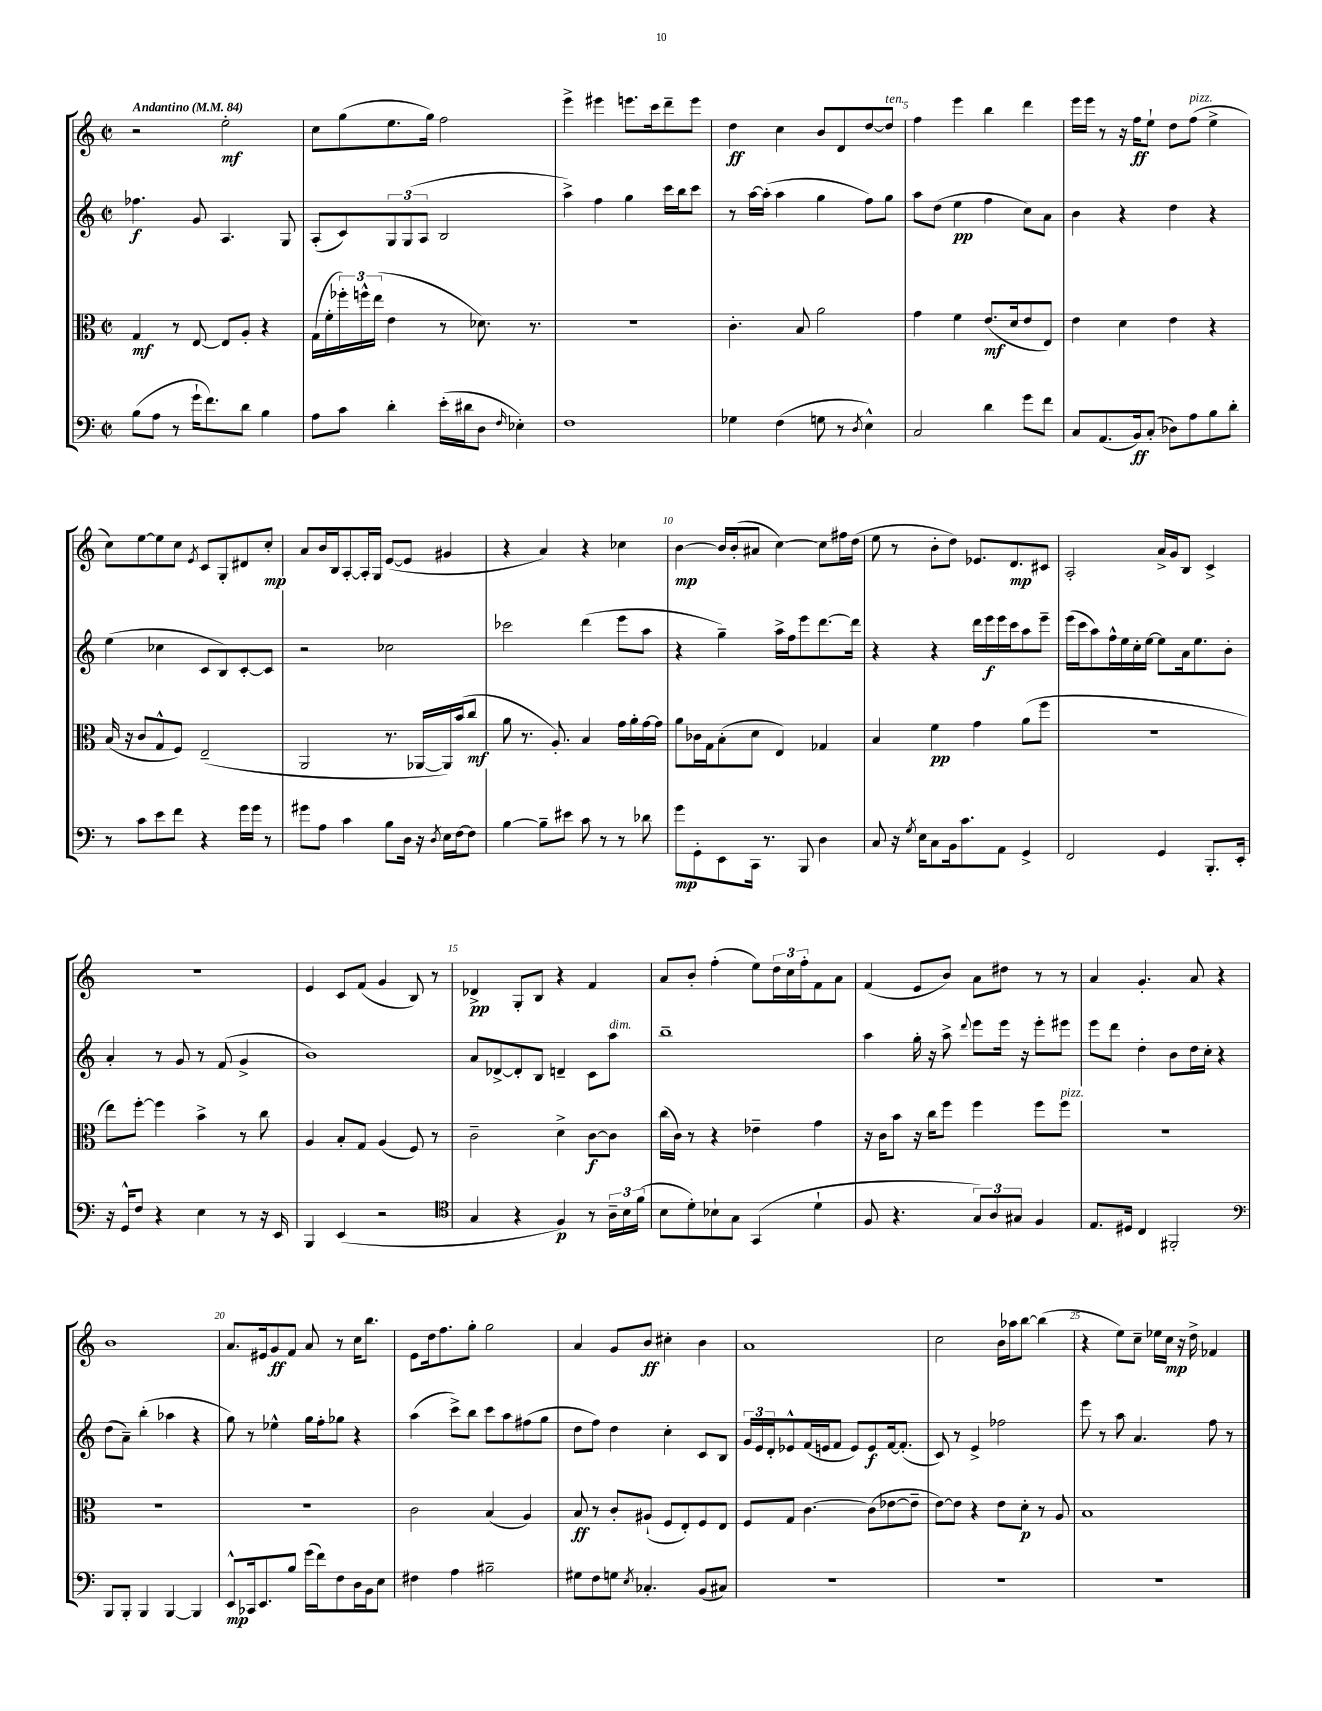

**kern	**kern	**kern	**kern
*staff4	*staff3	*staff2	*staff1
*clefF4	*clefC3	*clefG2	*clefG2
*k[]	*k[]	*k[]	*k[]
*M2/2	*M2/2	*M2/2	*M2/2
*met(c|)	*met(c|)	*met(c|)	*met(c|)
*MM84	*MM84	*MM84	*MM84
(8B\L	4G/	4.ff-\	2r
8A\J	.	.	.
8r	8r	.	.
16g`\LK	[8E/	8g/	.
8.f\)	.	.	.
.	8E/]L	4.A/	2ee'\
8d\J	8A'/J	.	.
4B\	4r	.	.
.	.	8G/	.
=	=	=	=
8A\L	(16G\LL	(8A'/L	8cc\L
.	16f'\	.	.
8c\J	24ff-'\)	8c/)	(8gg\
.	24ff^^\	.	.
.	(24ee\JJ	.	.
4d'\	4e\	12G/	8.ee\
.	.	(12G/	.
.	.	12A/J	.
.	.	.	16gg\Jk)
(16e'\LL	8r	2B/	2ff\
16d#\J	.	.	.
8D\J	8.d-\)	.	.
16qqF/	.	.	.
4E-'\)	.	.	.
.	8.r	.	.
=	=	=	=
1F	1r	4aa^\)	4eee^\
.	.	4ff\	4eee#\
.	.	4gg\	8.eee\L
.	.	.	16ccc\k
.	.	16ccc\LL	8ddd~\
.	.	16bb\J	.
.	.	8ccc\J	8eee\J
=	=	=	=
4G-\	4.c'\	8r	4dd\
.	.	[16aa\LL	.
.	.	(16aa'\]JJ	.
(4F\	.	4aa\	4cc\
.	8B/	.	.
8G\	2a\	4gg\	8b/L
8r	.	.	8d/
8qD/	.	.	.
4E^^\)	.	8ff\L)	[8dd/
.	.	8gg\J	8dd/]J
=	=	=	=
2C/	4g\	8aa\L	4ff\
.	.	(8dd\J	.
.	4f\	4ee\	4eee\
4d\	(8.e/L	4ff\	4bb\
.	16d/k	.	.
8g\L	8e/	8cc\L)	4ddd\
8f\J	8E/J)	8a\J	.
=	=	=	=
8C/L	4e\	4b\	16eee\LL
.	.	.	16eee\JJ
(8.AA/	.	.	8r
.	4d\	4r	16r
16BB/k)	.	.	16ff\LK
(8C'/J	.	.	8ee`\J
8D-\L)	4e\	4dd\	8dd\L
8A\	.	.	(8ff\J
8B\	4r	4r	4ee^\
8d'\J	.	.	.
=	=	=	=
8r	(16B/	(4ee\	8cc\L)
.	16r	.	.
8c\L	8c/L	.	[8ee\
8e\	8G^^/	4cc-\	8ee\]
8f\J	8F/J)	.	8cc\J
.	.	.	8qe/
4r	(2E~/	8c/L	8c/L
.	.	8B/)	8G'/
16g\LL	.	[8c'/	8d#/
16g\JJ	.	.	.
8r	.	8c/]J	8cc'/J
=	=	=	=
8g#\L	2AA/	2r	8a/L
8A\J	.	.	16b/L
.	.	.	16B/J
4c\	.	.	[8A'/
.	.	.	16A'/]L
.	.	.	16G/JJ
8B\L	8.r	2cc-\	([8e/L
16D\Jk	.	.	8e/]J
16r	[16AA-/LL	.	.
8qD/	.	.	.
16E\LL	16AA-/])	.	4g#/
[16F\J	(16b/J	.	.
8F\]J	8cc/J	.	.
=	=	=	=
[4B\	8a\	2ccc-\	4r
.	8.r	.	.
8B~\]L	.	.	4a/)
.	8.A'/)	.	.
8e#\J	.	.	.
8c\	4B/	(4ddd\	4r
8r	.	.	.
8r	16g\LL	8eee\L	4cc-\
.	16a'\	.	.
8d-\	[16g\	8aa\J	.
.	16g\]JJ	.	.
=	=	=	=
8g\L	8a\L	4r	[4b\
8GG'\	16c-\L	.	.
.	16G\J	.	.
8EE\	(8B'\	4gg~\)	16b/]LL
.	.	.	(16b'/J
16CC\Jk	8d\J	.	8a#/J
8.r	.	.	.
.	4E/)	16aa^\LL	[4cc\)
.	.	16ff\J	.
8BBB/	.	8eee\	.
4D\	4G-/	[8.ddd\	8cc\]L
.	.	.	16ff#\L
.	.	16ddd\]Jk	(16dd\JJ
=	=	=	=
8C/	4B/	4r	8ee\
16r	.	.	8r
8qG/	.	.	.
16E\LK	.	.	.
8C\	4f\	4r	8b'\L
16BB\k	.	.	8dd\J)
8.c\	.	.	.
.	4g\	16ddd\LL	8.e-/L
.	.	16eee\	.
8AA\J	.	16eee\	.
.	.	16ccc\J	8.d/
4GG^/	(8a\L	8aa\	.
.	8ff\J	8eee~\J	8c#/J
=	=	=	=
2FF/	1r	(16eee\LL	2A'/
.	.	16ccc\J	.
.	.	8aa\)	.
.	.	16ff^^\L	.
.	.	16ee\	.
.	.	16cc'\	.
.	.	[16ee\JJ	.
4GG/	.	8ee\]L	16a^/LL
.	.	.	16g/J
.	.	16a\k	8B/J
.	.	8.ee\	.
8.BBB'/L	.	.	4c^/
.	.	8b'\J	.
16EE'/Jk	.	.	.
=	=	=	=
16r	8ee\L)	4a'/	1r
16GG^^/LK	.	.	.
8F/J	[8ff'\J	.	.
4r	4ff\]	8r	.
.	.	8g/	.
4E\	4b^\	8r	.
.	.	(8f/	.
8r	8r	4g^/	.
16r	8cc\	.	.
16EE/	.	.	.
=	=	=	=
4BBB/	4A/	1b)	4e/
(4EE/	8B'/L	.	8c/L
.	8G/J	.	(8f/J
2r	(4A/	.	4g/
.	8F/)	.	8B/)
.	8r	.	8r
=	=	=	=
*clefC4	*	*	*
4G/	2c~\	8a/L	4d-^/
.	.	[8d-^/	.
4r	.	8d-'/]	8G'/L
.	.	8B/J	8B/J
4F/)	4d^\	4d~/	4r
8r	[8c\L	8c\L	4f/
24A~\LL	8c\]J	8aa\J	.
24B\	.	.	.
(24f\JJ	.	.	.
=	=	=	=
8B\L	(16cc\LL	1bb~	8a/L
.	16c\JJ)	.	.
8d'\)	8r	.	8b'/J
8B-`\	4r	.	(4ff'\
8G\J	.	.	.
(4GG/	4e-~\	.	8ee\L)
.	.	.	24dd\L
.	.	.	24cc\
.	.	.	24ff'\J
4d`\	4g\	.	8f\
.	.	.	8a\J
=	=	=	=
8F/	16r	4aa\	(4f/
.	16c\LK	.	.
4.r	8b\J	.	.
.	16r	16gg'\	8e/L
.	16cc\LK	16r	.
.	8ff\J	8aa^\	8b/J)
.	.	8qqddd/	.
12G/L)	4ff\	8eee\L	8a\L
12A/	.	.	.
.	.	16eee\Jk	8dd#\J
12G#/J	.	.	.
.	.	16r	.
4F/	8ff\L	8eee'\L	8r
.	8ff\J	8eee#\J	8r
=	=	=	=
8.E/L	1r	8eee\L	4a/
.	.	8ddd\J	.
16D#/Jk	.	.	.
4C/	.	4dd'\	4.g'/
2FF#'/	.	8b\L	.
.	.	16dd\L	8a/
.	.	16cc'\JJ	.
.	.	4r	4r
=	=	=	=
*clefF4	*	*	*
8BBB/L	1r	(8dd\L	1b
8BBB'/J	.	8a~\J)	.
4BBB/	.	(4bb'\	.
[4BBB/	.	4aa-\	.
4BBB/]	.	4r	.
=	=	=	=
8EE^^/L	1r	8gg\)	8.a/L
16CC-/k	.	8r	.
8.EE/	.	.	16e#/k
.	.	4ee-^^\	8g/
8B/J	.	.	8f/J
(16g\LL	.	16gg\LL	8a/
16f\J)	.	16ff'\J	.
8F\	.	8gg-\J	8r
16D\L	.	4r	16cc\LK
16BB\J	.	.	8.bb\J
8E\J	.	.	.
=	=	=	=
4F#\	2c\	(4aa\	8e\L
.	.	.	16dd\k
.	.	.	8.ff\
4A\	.	8ccc^\L)	.
.	.	8bb\J	8gg'\J
2B#~\	(4B/	8ccc\L	2gg\
.	.	8aa\	.
.	4A/)	(8ff#\	.
.	.	8gg\J	.
=	=	=	=
8G#\L	8B/	8dd\L	4a/
8F\	8r	8ff\J)	.
8G\J	8c'/L	4dd\	8g/L
8qE/	.	.	.
4.C-'/	(8A#`/J	.	8b/J
.	8F/L	4cc'\	4cc#'\
.	8E'/)	.	.
(8BB/L	8F/	8c/L	4b\
8C#/J)	8E/J	8B/J	.
=	=	=	=
1r	8F/L	24g/LL	1a
.	.	24e/	.
.	.	24d'/J	.
.	8G/J	8e-^^/	.
.	[4.c\	(16f/L	.
.	.	16e/J	.
.	.	8f/J	.
.	.	8e/L)	.
.	(8c\]L	8e/	.
.	[8e-\	[16f/k	.
.	.	(8.f'/]J	.
.	8e-~\]J	.	.
=	=	=	=
1r	[8e\L)	8c/)	2cc\
.	8e\]J	8r	.
.	4r	4e^/	.
.	8e\L	2ff-\	16b\LL
.	.	.	16aa-\J
.	8d'\J	.	[8bb\J
.	8r	.	(4bb\]
.	8A/	.	.
=	=	=	=
1r	1B	8eee\	4r
.	.	8r	.
.	.	8aa\	8ee\L)
.	.	4.a/	8cc~\J
.	.	.	16ee-\LL
.	.	.	16cc\JJ
.	.	.	16r
.	.	.	16dd^\
.	.	8ff\	4f-/
.	.	8r	.
==	==	==	==
*-	*-	*-	*-
